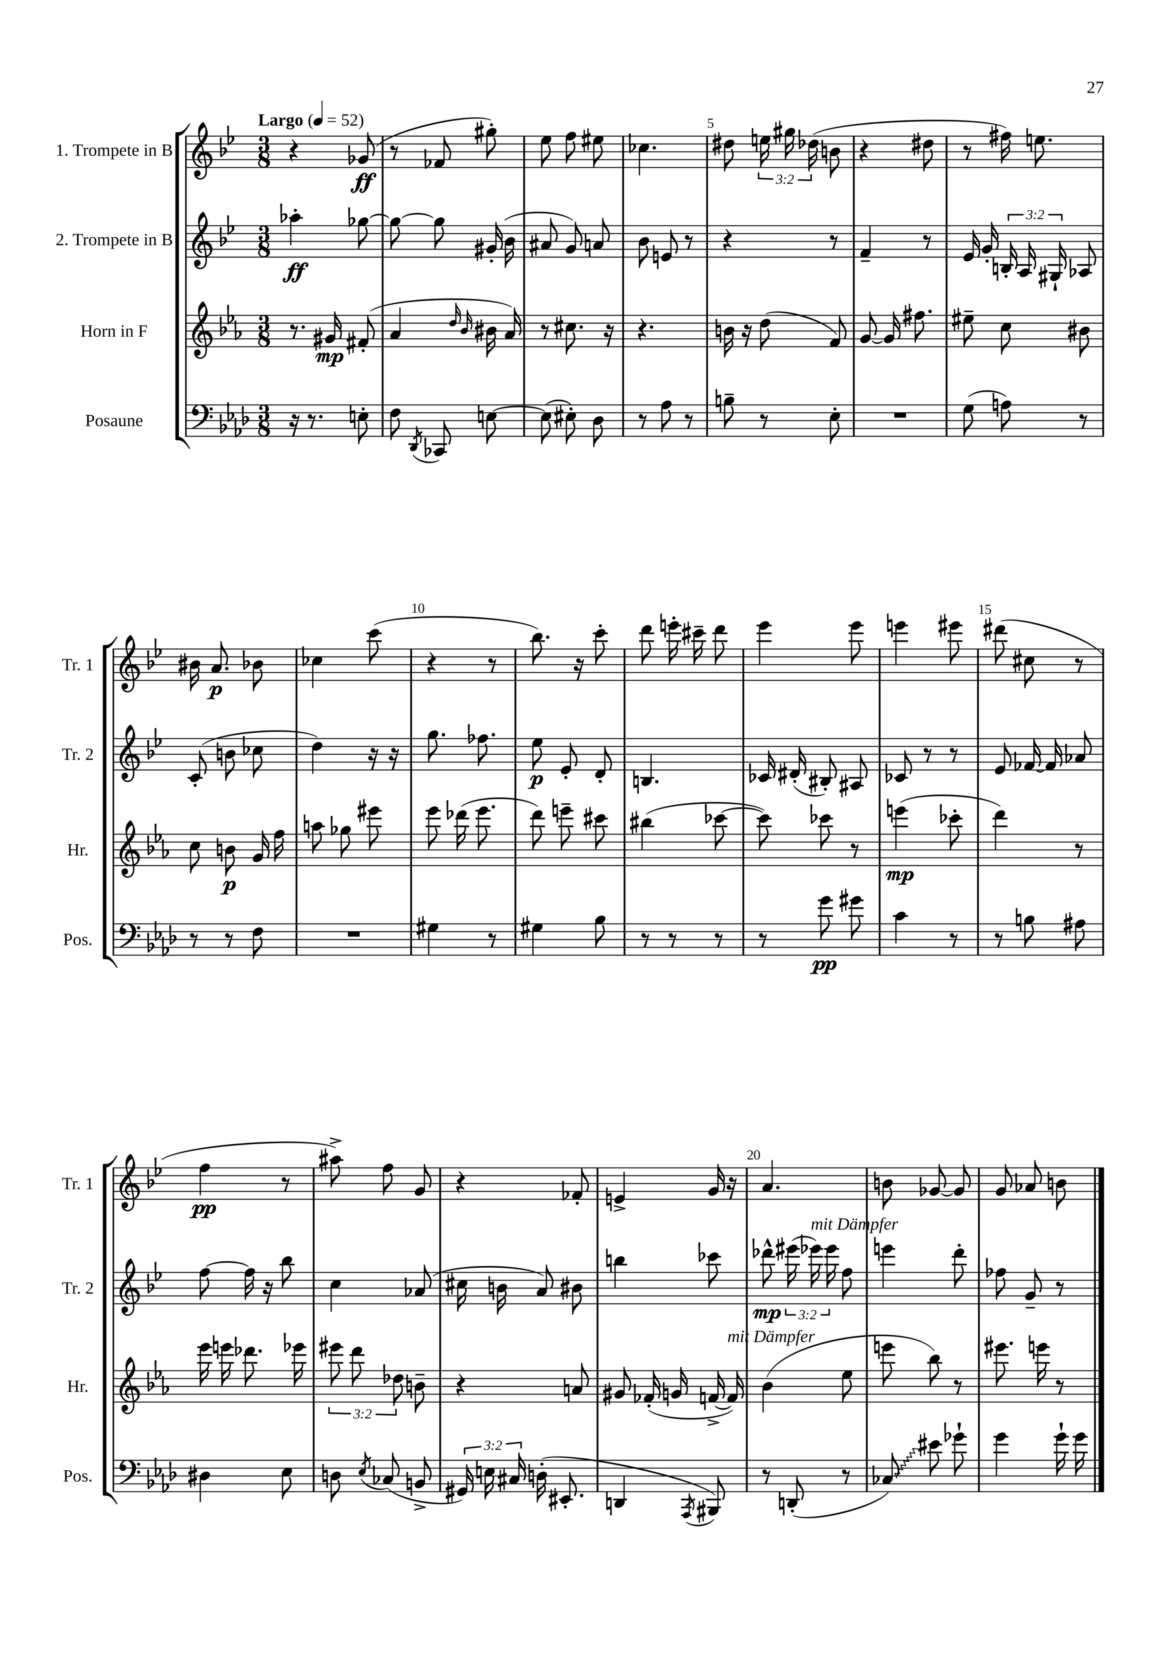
<<
\new StaffGroup <<
\new Staff = "s0" \with { instrumentName = "1. Trompete in B" shortInstrumentName = "Tr. 1" } {
    \clef treble \key bes \major \numericTimeSignature \time 3/8 \override Staff.TupletNumber.text = #tuplet-number::calc-fraction-text \tempo "Largo" 4 = 52
    \autoBeamOff r4 ges'8\ff( |
    r8 fes'8 gis''8-.) |
    ees''8 f''8 eis''8 |
    ces''4. |
    dis''8 \tuplet 3/2 { e''16 gis''16 des''16( } b'8 |
    r4 dis''8 |
    r8 fis''16) e''8. |
    bis'16 a'8.\p bes'8 |
    ces''4 c'''8( |
    r4 r8 |
    bes''8.) r16 c'''8-. |
    d'''8 e'''16-. cis'''16-- d'''8 |
    ees'''4 ees'''8 |
    e'''4 eis'''8 |
    dis'''8( cis''8 r8 |
    f''4\pp r8 |
    ais''8->) f''8 g'8 |
    r4 fes'8-. |
    e'4-> g'16 r16 |
    a'4. |
    b'8 ges'8~ ges'8 |
    g'8 aes'8 b'8 \bar "|." |
}
\new Staff = "s1" \with { instrumentName = "2. Trompete in B" shortInstrumentName = "Tr. 2" } {
    \clef treble \key bes \major \numericTimeSignature \time 3/8 \override Staff.TupletNumber.text = #tuplet-number::calc-fraction-text
    \autoBeamOff aes''4-.\ff ges''8~ |
    ges''8~ ges''8 gis'16-.( bes'16 |
    ais'8 g'8) a'8 |
    bes'8 e'8 r8 |
    r4 r8 |
    f'4-- r8 |
    ees'16 g'16-. \tuplet 3/2 { b16-. a16 gis16-! } aes8 |
    c'8-.( b'8 ces''8 |
    d''4) r16 r16 |
    g''8. fes''8. |
    ees''8\p ees'8-. d'8-. |
    b4. |
    ces'16 dis'16-.( bis8-.) ais8 |
    ces'8 r8 r8 |
    ees'8 fes'16~ fes'16 aes'8 |
    f''8~ f''16 r16 bes''8 |
    c''4 aes'8( |
    cis''16 b'16 a'8) bis'8 |
    b''4 ces'''8 |
    des'''8-^\mp \tuplet 3/2 { eis'''16( ees'''16^\markup { \italic "mit Dämpfer" }) ees'''16 } f''8 |
    e'''4 d'''8-. |
    fes''8 g'8-- r8 \bar "|." |
}
\new Staff = "s2" \with { instrumentName = "Horn in F" shortInstrumentName = "Hr." } {
    \clef treble \key ees \major \numericTimeSignature \time 3/8 \override Staff.TupletNumber.text = #tuplet-number::calc-fraction-text
    \autoBeamOff r8. gis'16\mp fis'8-.( |
    aes'4 \grace { d''16 bes'16 } bis'16 aes'16) |
    r8 cis''8. r16 |
    r4. |
    b'16 r16 d''8( f'8) |
    g'8~ g'16 fis''8. |
    eis''8-- c''8 bis'8 |
    c''8 b'8\p g'16 f''16 |
    a''8 ges''8 eis'''8 |
    ees'''8 des'''16( ees'''8. |
    d'''8) e'''8-- cis'''8 |
    bis''4( ces'''8~ |
    ces'''8) ces'''8 r8 |
    e'''4\mp( ces'''8-. |
    d'''4) r8 |
    ees'''16 e'''16 des'''8. ees'''16 |
    \tuplet 3/2 { eis'''8 d'''8 des''8 } b'8-- |
    r4 a'8 |
    gis'8 fes'16-.( g'16 f'16~-> f'16^\markup { \italic "mit Dämpfer" }) |
    bes'4( ees''8 |
    e'''8 bes''8) r8 |
    eis'''8. e'''16 r8 \bar "|." |
}
\new Staff = "s3" \with { instrumentName = "Posaune" shortInstrumentName = "Pos." } {
    \clef bass \key aes \major \numericTimeSignature \time 3/8 \override Staff.TupletNumber.text = #tuplet-number::calc-fraction-text
    \autoBeamOff r16 r8. e8-. |
    f8 \acciaccatura { des,8 } ces,8 e8~ |
    e8( eis8-.) des8 |
    r8 aes8 r8 |
    b8-- r8 ees8-. |
    R4. |
    g8( a8) r8 |
    r8 r8 f8 |
    R4. |
    gis4 r8 |
    gis4 bes8 |
    r8 r8 r8 |
    r8 g'8\pp gis'8 |
    c'4 r8 |
    r8 b8 ais8 |
    dis4 ees8 |
    d8 \acciaccatura { ees8 } ces8( b,8-> |
    \tuplet 3/2 { gis,16) e16 cis16 } d16-.( eis,8.-. |
    d,4 \acciaccatura { aes,,8 } bis,,8) |
    r8 d,8-.( r8 |
    \once \override Glissando.style = #'zigzag ces8\glissando) eis'8 ges'8-! |
    g'4 g'16-! g'16 \bar "|." |
}
>>
>>
\layout { \context { \Score \override BarNumber.break-visibility = ##(#f #t #t) barNumberVisibility = #(every-nth-bar-number-visible 5) } }
